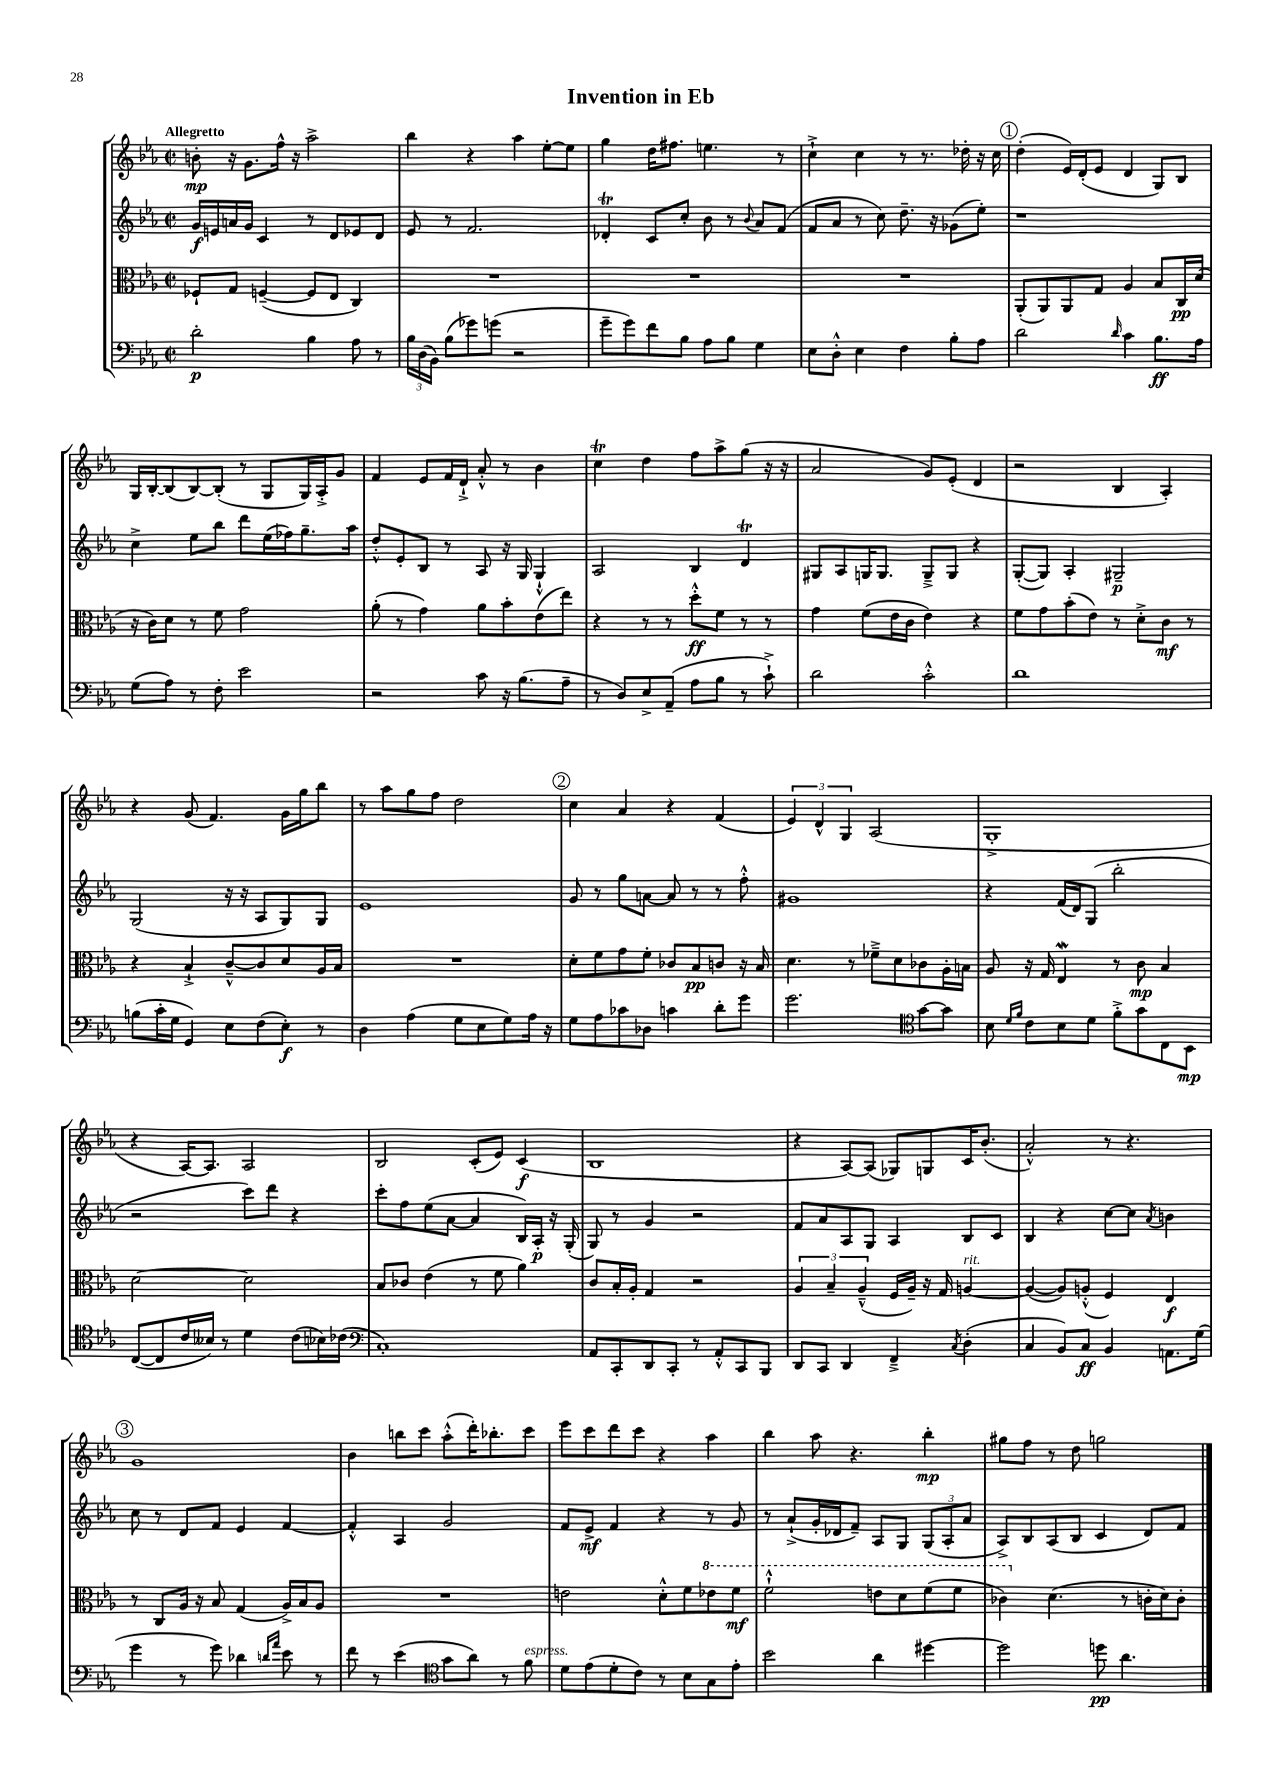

**kern	**dynam	**kern	**dynam	**kern	**dynam	**kern	**dynam
*part4	*part4	*part3	*part3	*part2	*part2	*part1	*part1
*staff4	*staff4	*staff3	*staff3	*staff2	*staff2	*staff1	*staff1
*clefF4	*	*clefC3	*	*clefG2	*	*clefG2	*
*k[b-e-a-]	*	*k[b-e-a-]	*	*k[b-e-a-]	*	*k[b-e-a-]	*
*M2/2	*	*M2/2	*	*M2/2	*	*M2/2	*
*met(c|)	*	*met(c|)	*	*met(c|)	*	*met(c|)	*
=1	=1	=1	=1	=1	=1	=1	=1
!	!	!	!	!	!	!LO:TX:a:B:t=Allegretto	!
2d'\	p	8F-X`/L	.	16g/LL	f	8bn'\	mp
.	.	.	.	16en/	.	.	.
.	.	8G/J	.	16an/	.	16r	.
.	.	.	.	16g/JJ	.	8.g\L	.
.	.	([4Fn~/	.	4c/	.	.	.
.	.	.	.	.	.	16ff^^\Jk	.
.	.	.	.	.	.	16r	.
4B-\	.	8F/L]	.	8r	.	2aa-^\	.
.	.	8E-/J	.	8d/L	.	.	.
8A-\	.	4C/)	.	8e-X/	.	.	.
8r	.	.	.	8d/J	.	.	.
=2	=2	=2	=2	=2	=2	=2	=2
24B-\LL	.	1r	.	8e-/	.	4bb-\	.
(24D\	.	.	.	.	.	.	.
24BB-\JJ)	.	.	.	.	.	.	.
(8B-\L	.	.	.	8r	.	.	.
8g-X\)	.	.	.	2.f/	.	4r	.
(8gn\J	.	.	.	.	.	.	.
2r	.	.	.	.	.	4aa-\	.
.	.	.	.	.	.	[8ee-'\L	.
.	.	.	.	.	.	8ee-\J]	.
=3	=3	=3	=3	=3	=3	=3	=3
8g~\L	.	1r	.	4d-XT'/	.	4gg\	.
8g\)	.	.	.	.	.	.	.
8f\	.	.	.	8c/L	.	16dd\KL	.
.	.	.	.	.	.	8.ff#X\J	.
8B-\J	.	.	.	8cc'/J	.	.	.
8A-\L	.	.	.	8b-\	.	4.een\	.
8B-\J	.	.	.	8r	.	.	.
.	.	.	.	8qqb-/	.	.	.
4G\	.	.	.	8a-/L	.	.	.
.	.	.	.	(8f/J	.	8r	.
=4	=4	=4	=4	=4	=4	=4	=4
8E-\L	.	1r	.	8f/L	.	4cc`^\	.
8D'^^\J	.	.	.	8a-/J	.	.	.
4E-\	.	.	.	8r	.	4cc\	.
.	.	.	.	8cc\)	.	.	.
4F\	.	.	.	8.dd~\	.	8r	.
.	.	.	.	.	.	8.r	.
.	.	.	.	16r	.	.	.
8B-'\L	.	.	.	(8g-X\L	.	.	.
.	.	.	.	.	.	16dd-X'\	.
8A-\J	.	.	.	8ee-'\J)	.	16r	.
.	.	.	.	.	.	16cc\	.
!!LO:REH:place=s1:t=1
=5	=5	=5	=5	=5	=5	=5	=5
2d\	.	(8AA-'/L	.	1r	.	(4dd'\	.
.	.	8AA-/)	.	.	.	.	.
.	.	8AA-/	.	.	.	16e-/LL)	.
.	.	.	.	.	.	(16d'/J	.
.	.	8G/J	.	.	.	8e-/J	.
16qqd/	.	.	.	.	.	.	.
4c\	.	4A-/	.	.	.	4d/	.
8.B-\L	ff	8B-/L	.	.	.	8G/L)	.
.	.	16C/L	pp	.	.	8B-/J	.
16A-\Jk	.	(16d/JJ	.	.	.	.	.
!!LO:LB:g=z
=6	=6	=6	=6	=6	=6	=6	=6
(8G\L	.	16r	.	4cc^\	.	16G/LL	.
.	.	16c\KL)	.	.	.	[16B-'/J	.
8A-\J)	.	8d\J	.	.	.	(8B-/]	.
8r	.	8r	.	8ee-\L	.	[8B-/)	.
8F'\	.	8f\	.	8bb-\J	.	(8B-'/J]	.
2e-\	.	2g\	.	8ddd\L	.	8r	.
.	.	.	.	(16ee-\L	.	8G/L	.
.	.	.	.	16ff-X\J)	.	.	.
.	.	.	.	8.gg~\	.	16G/L)	.
.	.	.	.	.	.	16A-'^/J	.
.	.	.	.	.	.	8g/J	.
.	.	.	.	16aa-\Jk	.	.	.
=7	=7	=7	=7	=7	=7	=7	=7
2r	.	(8a-'\	.	8dd'^^/L	.	4f/	.
.	.	8r	.	8e-'/	.	.	.
.	.	4g\)	.	8B-/J	.	8e-/L	.
.	.	.	.	8r	.	16f/L	.
.	.	.	.	.	.	16d`^/JJ	.
8c\	.	8a-\L	.	8A-/	.	8a-'^^/	.
16r	.	8b-'\	.	16r	.	8r	.
(8.B-\L	.	.	.	16G/	.	.	.
.	.	(8e-\	.	4G`^^/	.	4b-\	.
8A-~\J	.	8ee-\J)	.	.	.	.	.
=8	=8	=8	=8	=8	=8	=8	=8
8r	.	4r	.	2A-/	.	4ccT\	.
8D/L)	.	.	.	.	.	.	.
8E-^/	.	8r	.	.	.	4dd\	.
(8AA-~/J	.	8r	.	.	.	.	.
8A-\L	.	8dd'^^\L	ff	4B-/	.	8ff\L	.
8B-\J	.	8f\J	.	.	.	8aa-^\	.
8r	.	8r	.	4dt/	.	(8gg\J	.
8c`^\)	.	8r	.	.	.	16r	.
.	.	.	.	.	.	16r	.
=9	=9	=9	=9	=9	=9	=9	=9
2d\	.	4g\	.	8G#X/L	.	2a-/	.
.	.	.	.	8A-/	.	.	.
.	.	(8f\L	.	16Gn/K	.	.	.
.	.	.	.	8.G/J	.	.	.
.	.	16e-\L	.	.	.	.	.
.	.	16c\JJ	.	.	.	.	.
2c'^^\	.	4e-\)	.	8G~^/L	.	8g/L)	.
.	.	.	.	8G/J	.	(8e-'/J	.
.	.	4r	.	4r	.	4d/	.
=10	=10	=10	=10	=10	=10	=10	=10
1d	.	8f\L	.	([8G'/L	.	2r	.
.	.	8g\	.	8G/J])	.	.	.
.	.	(8b-'\	.	4A-'/	.	.	.
.	.	8e-\J)	.	.	.	.	.
.	.	8r	.	2G#X~/	p	4B-/	.
.	.	8d'^\L	.	.	.	.	.
.	.	8c\J	mf	.	.	4A-'/)	.
.	.	8r	.	.	.	.	.
!!LO:LB:g=z
=11	=11	=11	=11	=11	=11	=11	=11
(8Bn\L	.	4r	.	(2G/	.	4r	.
16c'\L	.	.	.	.	.	.	.
16G\JJ	.	.	.	.	.	.	.
4GG/)	.	4B-`^/	.	.	.	(8g/	.
.	.	.	.	.	.	4.f/)	.
8E-\L	.	[8c~^^/L	.	16r	.	.	.
.	.	.	.	16r	.	.	.
(8F\	.	8c/]	.	8A-/L	.	.	.
8E-'\J)	f	8d/	.	8G/)	.	16g\LL	.
.	.	.	.	.	.	16gg\J	.
8r	.	16A-/L	.	8G/J	.	8bb-\J	.
.	.	16B-/JJ	.	.	.	.	.
=12	=12	=12	=12	=12	=12	=12	=12
4D\	.	1r	.	1e-	.	8r	.
.	.	.	.	.	.	8aa-\L	.
(4A-\	.	.	.	.	.	8gg\	.
.	.	.	.	.	.	8ff\J	.
8G\L	.	.	.	.	.	2dd\	.
8E-\	.	.	.	.	.	.	.
8G\)	.	.	.	.	.	.	.
16A-\Jk	.	.	.	.	.	.	.
16r	.	.	.	.	.	.	.
!!LO:REH:place=s1:t=2
=13	=13	=13	=13	=13	=13	=13	=13
8G\L	.	8d'\L	.	8g/	.	4cc\	.
8A-\	.	8f\	.	8r	.	.	.
8c-X\	.	8g\	.	8gg\L	.	4a-/	.
8D-X\J	.	8f'\J	.	[8an\J	.	.	.
4cn\	.	8c-X/L	.	8a/]	.	4r	.
.	.	8B-/	pp	8r	.	.	.
8d'\L	.	8cn/J	.	8r	.	(4f/	.
8g\J	.	16r	.	8ff'^^\	.	.	.
.	.	16B-/	.	.	.	.	.
=14	=14	=14	=14	=14	=14	=14	=14
2.g\	.	4.d\	.	1g#X	.	6e-/)	.
.	.	.	.	.	.	6d^^/	.
.	.	.	.	.	.	6G/	.
.	.	8r	.	.	.	.	.
.	.	8f-X~^\L	.	.	.	(2A-/	.
.	.	8d\	.	.	.	.	.
*clefC4	*	*	*	*	*	*	*
[8g\L	.	8c-X\	.	.	.	.	.
8g\J]	.	16A-'\L	.	.	.	.	.
.	.	16Bn\JJ	.	.	.	.	.
=15	=15	=15	=15	=15	=15	=15	=15
8B-\	.	8A-/	.	4r	.	1G'^	.
16qqd/LL	.	.	.	.	.	.	.
16qqf/JJ	.	.	.	.	.	.	.
8c\L	.	16r	.	.	.	.	.
.	.	16G/	.	.	.	.	.
8B-\	.	4E-w/	.	(16f/LL	.	.	.
.	.	.	.	16d/J)	.	.	.
8d\J	.	.	.	(8G/J	.	.	.
8f'^\L	.	8r	.	2bb-'\	.	.	.
8g\	.	8c\	mp	.	.	.	.
8C\	.	4B-/	.	.	.	.	.
8BB-\J	mp	.	.	.	.	.	.
!!LO:LB:g=z
=16	=16	=16	=16	=16	=16	=16	=16
([8C/L	.	[2d\	.	2r	.	4r	.
8C/]	.	.	.	.	.	.	.
16c/L	.	.	.	.	.	[16A-/KL)	.
16B--X/JJ)	.	.	.	.	.	8.A-/J]	.
8r	.	.	.	.	.	.	.
4d\	.	2d\]	.	8ccc\L)	.	2A-/	.
.	.	.	.	8ddd\J	.	.	.
(8c\L	.	.	.	4r	.	.	.
16B-X\L)	.	.	.	.	.	.	.
(16c-X\JJ	.	.	.	.	.	.	.
=17	=17	=17	=17	=17	=17	=17	=17
*clefF4	*	*	*	*	*	*	*
1C')	.	8B-/L	.	8ccc'\L	.	2B-/	.
.	.	8c-X/J	.	8ff\	.	.	.
.	.	(4e-\	.	(8ee-\	.	.	.
.	.	.	.	[8a-\J	.	.	.
.	.	8r	.	4a-/]	.	(8c'/L	.
.	.	8f\	.	.	.	8e-/J)	.
.	.	4a-\)	.	16B-/LL)	.	(4c/	f
.	.	.	.	16A-'/JJ	p	.	.
.	.	.	.	16r	.	.	.
.	.	.	.	(16G'/	.	.	.
=18	=18	=18	=18	=18	=18	=18	=18
8AA-/L	.	8c/L	.	8G/)	.	1B-	.
8CC'/	.	16B-'/L	.	8r	.	.	.
.	.	16A-'/JJ	.	.	.	.	.
8DD/	.	4G/	.	4g/	.	.	.
8CC'/J	.	.	.	.	.	.	.
8r	.	2r	.	2r	.	.	.
8AA-'^^/L	.	.	.	.	.	.	.
8CC/	.	.	.	.	.	.	.
8BBB-/J	.	.	.	.	.	.	.
=19	=19	=19	=19	=19	=19	=19	=19
8DD/L	.	6A-/	.	8f/L	.	4r	.
8CC/J	.	.	.	8a-/	.	.	.
.	.	6B-~/	.	.	.	.	.
4DD/	.	.	.	8A-/	.	[8A-/L)	.
.	.	(6A-~^^/	.	.	.	.	.
.	.	.	.	8G/J	.	(8A-/J]	.
4FF~^/	.	16F/LL	.	4A-/	.	8G-X/L)	.
.	.	16A-~/JJ)	.	.	.	.	.
.	.	16r	.	.	.	8Gn/	.
.	.	16G/	.	.	.	.	.
8qC/	.	.	.	.	.	.	.
!	!	!LO:TX:a:i:t=rit.	!	!	!	!	!
(4D'\	.	[4An/	.	8B-/L	.	16c/K	.
.	.	.	.	.	.	(8.b-'/J	.
.	.	.	.	8c/J	.	.	.
=20	=20	=20	=20	=20	=20	=20	=20
4C/	.	(4A/_	.	4B-/	.	2a-'^^/)	.
8BB-/L)	.	8A/L])	.	4r	.	.	.
8C/J	ff	(8An'^^/J	.	.	.	.	.
4BB-/	.	4F/)	.	[8cc\L	.	8r	.
.	.	.	.	8cc\J]	.	4.r	.
.	.	.	.	8qa-/	.	.	.
8.AAn\L	.	4E-/	f	4bn\	.	.	.
(16G\Jk	.	.	.	.	.	.	.
!!LO:LB:g=z
!!LO:REH:place=s1:t=3
=21	=21	=21	=21	=21	=21	=21	=21
4g\	.	8r	.	8cc\	.	1g	.
.	.	8C/L	.	8r	.	.	.
8r	.	16A-/Jk	.	8d/L	.	.	.
.	.	16r	.	.	.	.	.
8g\)	.	8B-/	.	8f/J	.	.	.
4d-X\	.	(4G/	.	4e-/	.	.	.
16qqdn/LL	.	.	.	.	.	.	.
16qqa-/JJ	.	.	.	.	.	.	.
8e-\	.	16A-^/LL)	.	[4f/	.	.	.
.	.	16B-/J	.	.	.	.	.
8r	.	8A-/J	.	.	.	.	.
=22	=22	=22	=22	=22	=22	=22	=22
8f\	.	1r	.	4f'^^/]	.	4b-\	.
8r	.	.	.	.	.	.	.
(4e-\	.	.	.	4A-/	.	8bbn\L	.
.	.	.	.	.	.	8ccc\J	.
*clefC4	*	*	*	*	*	*	*
8g\L	.	.	.	2g/	.	(8aa-'^^\L	.
8a-\J)	.	.	.	.	.	16ddd'\K)	.
.	.	.	.	.	.	8.bb-X'\	.
8r	.	.	.	.	.	.	.
!LO:TX:a:i:t=espress.	!	!	!	!	!	!	!
8f\	.	.	.	.	.	8ccc\J	.
=23	=23	=23	=23	=23	=23	=23	=23
8d\L	.	2en\	.	8f/L	.	8eee-\L	.
(8e-\	.	.	.	8e-^/J	mf	8ccc\	.
8d'\	.	.	.	4f/	.	8ddd\	.
8c\J)	.	.	.	.	.	8ccc\J	.
8r	.	8d'^^\L	.	4r	.	4r	.
8B-\L	.	8f\	.	.	.	.	.
*	*	*8va	*	*	*	*	*
8G\	.	8ee-X\	.	8r	.	4aa-\	.
8e-'\J	.	8ff\J	mf	8g/	.	.	.
=24	=24	=24	=24	=24	=24	=24	=24
2b-\	.	2ff`^^\	.	8r	.	4bb-\	.
.	.	.	.	(8a-`^/L	.	.	.
.	.	.	.	16g'/L	.	8aa-\	.
.	.	.	.	16d-X/J	.	.	.
.	.	.	.	8f~/J)	.	4.r	.
4a-\	.	8een\L	.	8A-/L	.	.	.
.	.	8dd\	.	8G/J	.	.	.
[4dd#X\	.	(8ff\	.	(12G/L	.	4bb-'\	mp
.	.	.	.	12A-'/	.	.	.
.	.	8ff\J	.	.	.	.	.
.	.	.	.	12a-/J	.	.	.
=25	=25	=25	=25	=25	=25	=25	=25
2dd#\]	.	4cc-X\)	.	8A-^/L)	.	8gg#X\L	.
.	.	.	.	8B-/	.	8ff\J	.
*	*	*X8va	*	*	*	*	*
.	.	(4.d\	.	(8A-/	.	8r	.
.	.	.	.	8B-/J	.	8dd\	.
8ddn\	pp	.	.	4c/	.	2ggn\	.
4.a-\	.	8r	.	.	.	.	.
.	.	16cn'\LL	.	8d/L)	.	.	.
.	.	16d\J)	.	.	.	.	.
.	.	8c'\J	.	8f/J	.	.	.
==	==	==	==	==	==	==	==
*-	*-	*-	*-	*-	*-	*-	*-
